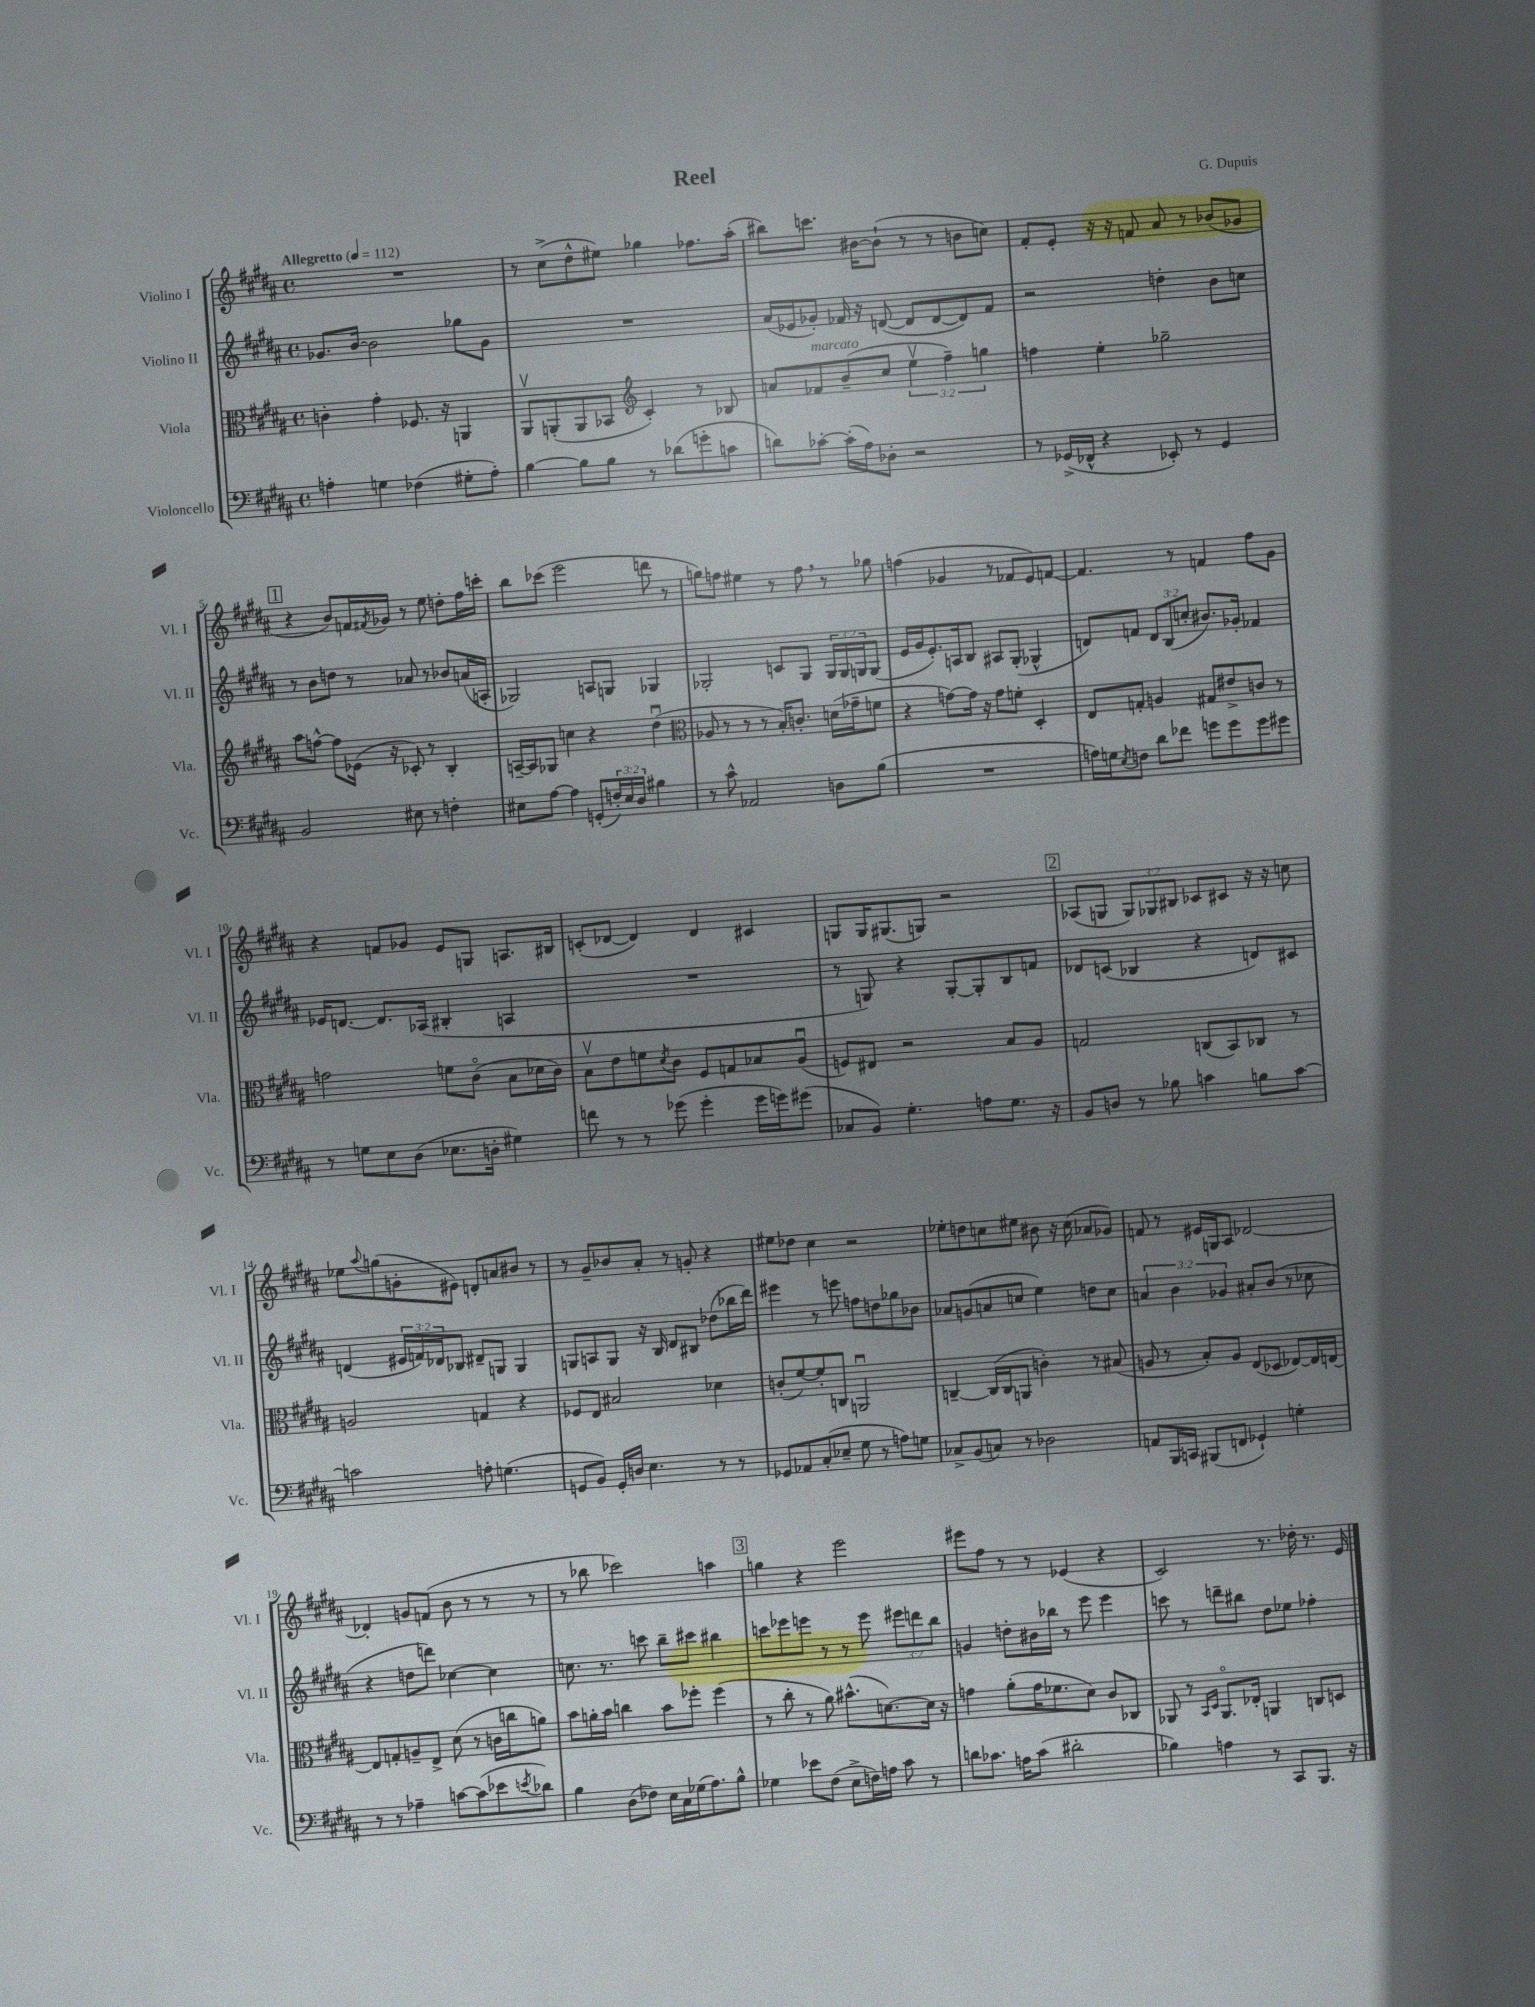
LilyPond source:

\header { title = "Reel" composer = "G. Dupuis" }
<<
\new StaffGroup <<
\new Staff = "s0" \with { instrumentName = "Violino I" shortInstrumentName = "Vl. I" } {
    \clef treble \key b \major \defaultTimeSignature \time 4/4 \override Staff.TupletNumber.text = #tuplet-number::calc-fraction-text \tempo "Allegretto" 4 = 112
    R1 |
    r8 cis''8->( dis''8-^ eis''8) ges''4 fes''8. ais''16-.( |
    bis''8) c'''8. bis'16~ bis'8-!( r8 r8 b'8 c''8) |
    fis'8-. e'8-. r16 r16 f'8 ais'8 r8 bes'8( ges'8 |
    \mark \markup { \box "1" } r4 b'8) f'16 \acciaccatura { fis'8 } ges'16 r8 e''8 d''8-. fis''16 c'''16-. |
    b''8 ces'''8( e'''2 d'''8 r8 |
    g''8) f''8 eis''4 r8 f''8 \breathe r8 ges''8 |
    f''4( ges'4 r8 fes'8 e'8) f'8~ |
    f'4. r8 f'4 fis''8 gis'8 |
    r4 f'8 ges'8 e'8 g8 a8. bis16 |
    c'8-.( des'8~ des'4) des'4 cis'4 |
    g8 g16 gis8.( g8) r2 |
    \mark \markup { \box "2" } aes8( g8 \tuplet 3/2 { g8) ges8 bis8 } ces'8 cis'8 r16 r16 c''8 |
    ees''8 \appoggiatura { ais''8 } g''8( g'8-. eis'8) d'8-. a'8 bis'8 r8 |
    r8 gis'8-- bes'8 ais'8-. r8 g'8-. r4 |
    eis''8 des''8 cis''4 r2 |
    ees''8-. d''8 c''8 eis''8 bis'8 r16 c''16( aes'8 ges'8) |
    f'8 r8 eis'16 g16 ais8 des'2~ |
    des'4-. g'8 f'8( b'8 r8 r8 r8 |
    r8 bes''8 ces'''2) a''4 |
    \mark \markup { \box "3" } g''4 r4 e'''2 |
    eis'''8 fis''8 r8 r8 ees'4( r4 |
    cis'2) r8. des''16-. r8. e'16 \bar "|." |
}
\new Staff = "s1" \with { instrumentName = "Violino II" shortInstrumentName = "Vl. II" } {
    \clef treble \key b \major \defaultTimeSignature \time 4/4 \override Staff.TupletNumber.text = #tuplet-number::calc-fraction-text
    ges'8. b'16~ b'2 ges''8 ges'8 |
    R1 |
    ais'16( ees'16 ges'8-.) fes'16 r16 d'8~( d'8 d'8~ d'8) fes'8 |
    r2 d''4-. b'8 c''8 |
    \mark \markup { \box "1" } r8 b'8 d''8 r8 aes'8 r8 bes'8 a'16( a16-. |
    ges2) a8 g8 ges4 |
    ges2-. c'8 ges8 \tuplet 3/2 { ges16 ges16 g16 } g8( |
    e'16 gis'16 e'8.-.) a16 b8 ais8 gis8-.( ges4-^ |
    d'8) f'8 \tuplet 3/2 { d'8 b8( c''8-. } bis'8.) ges'16-. fes'4 |
    ees'16 d'8.~ d'8. aes16( bis4-. a4 |
    R1 |
    r8 g8) r4 g8~-. g8-. b8 f'8 |
    \mark \markup { \box "2" } des'8 c'8( bes4 r4 d'8) cis'8 |
    d'4( \tuplet 3/2 { eis'16 f'16) des'16 } bes8 dis'8-- g8 g4 |
    g8 a8 g8 r16 b16 dis'8 bis8 des''8( bes''16 dis'''16) |
    eis'''4 r8 e'''8 f''8 d''8 ges''8 bes'8 |
    aes'8 g'8( a'8 c''8 e''4) d''8 c''8 |
    \tuplet 3/2 { a'4 b'4 ges'4 } ais'8-. b'8( r8 ces''8 |
    r4 d''8 d'''8) ces''4~ ces''4 |
    c''8. r8. c'''8 b''8-- cis'''8 bis''4 |
    \mark \markup { \box "3" } c'''8 ees'''8 e'''8 r8 r8 e'''8 \tuplet 3/2 { eis'''8 d'''8 b''8 } |
    g'4 d''8-. bis'16 bes''16 r8 e'''8 e'''4 |
    c'''8 r8 d'''8-- bis''8 dis''8 ees''8 fes''4-. \bar "|." |
}
\new Staff = "s2" \with { instrumentName = "Viola" shortInstrumentName = "Vla." } {
    \clef alto \key b \major \defaultTimeSignature \time 4/4 \override Staff.TupletNumber.text = #tuplet-number::calc-fraction-text
    c'4-. gis'4-. fes8. r16 a,4 |
    ais,8\upbow a,8-.( a,8 bes,8 \clef treble cis'4-.) r8 bes8 |
    a'8 fes'8^\markup { \italic "marcato" } b'8--( cis''8 \tuplet 3/2 { e''4\upbow fis''4--) g''4 } |
    f''4 e''4-. ges''2-- |
    \mark \markup { \box "1" } ais''8 f''8~-^ f''8 ees'16( r16 ces'8-.) r8 b4-. |
    a16~-- a16 ges8 c''4 r4 dis''4\downbow( |
    \clef alto aes8 r8 r8 r8 b16-.) c'8.-. d'16( ges'16-- f'8 |
    r4 g'8~) g'16 r16 g'8 f'8-. dis4-. |
    e8 g8-. a4 gis8 eis'8-> c'8 r8 |
    g'2 f'8 cis'8\flageolet( b8 des'16 cis'16) |
    b8\upbow e'8 f'8 \acciaccatura { dis'8 } cis'8 fis8 g8 bes8 ais8\downbow( |
    f8) eis8 r2 b8 ais8 |
    \mark \markup { \box "2" } g2 c8( b,8) ces8 r8 |
    a2 g4 r4 |
    fes8 e8 bis2 des'4 |
    c'8-.( fis'8~) fis'8-. c8 a,2\downbow |
    c4~-- c16( c16 a,8 c'4-.) r8 bis8( |
    a8 r8 b8-.) a8 e8( des8 ees8~) ees16 e16~ |
    e8 g8-. a8-- e8-> dis'8( r8 c'16 c''16 a'8) |
    b'8 a'16-. b'16 c''4 b'8 fes''8-. fes''4( |
    \mark \markup { \box "3" } r8 cis''8-. r8 ais'8) bis'8.-^( d'8.~) d'16 r16 |
    g'4 ais'8-.( g'16 fes'8. dis'8) cis'8 ces8 |
    aes,8 r8 \grace { b,16 dis16 } aes,8.\flageolet ees16-. a,4 c8 d8 \bar "|." |
}
\new Staff = "s3" \with { instrumentName = "Violoncello" shortInstrumentName = "Vc." } {
    \clef bass \key b \major \defaultTimeSignature \time 4/4 \override Staff.TupletNumber.text = #tuplet-number::calc-fraction-text
    a4-. g4 fes4( gis8-. a8-.) |
    b4~ b8 b8 r8 des'8( g'8-. c'8 |
    d'8) ces'8~-. ces'16-.( ais16) des8-. r2 |
    r8 ges,16->( fes,16-^ r4 ees,8-.) r8 ges,4 |
    \mark \markup { \box "1" } b,2 eis8 r8 f4-. |
    eis8 ais8~ ais4 g,8-.( \tuplet 3/2 { f16-.) eis16 dis16 } bis4 |
    r8 cis'8-^ aes,2 d8 b8( |
    R1 |
    a16) g16 \acciaccatura { e8 } f8 dis'8 fes'8 g'8 g'8 g'8 gis'8 |
    r8 g8 e8 dis8( ees8. d16-. gis4) |
    f'8 r8 r8 ges'8( ges'4-. ges'16 g'16) gis'8( |
    ces8 b,8) gis4.-. a8 gis8. r16 |
    \mark \markup { \box "2" } b,8 d8 r8 bes8 c'4 b8 c'8~ |
    c'2 a8-. g4.( |
    g,8 b,8) g,16-. d16 e4. r8 r8 |
    ges,8 aes,8 cis8-.( ees8-- gis8 r8 a8) g8 |
    ces8-> b,8( c8) r8 des2 |
    a,8 b,,16 c,16 bis,,8( f,8 ges,4-!) g4-. |
    r8 r8 aes4-- c'8~ c'8( ees'8 \acciaccatura { e'8 } des'8) |
    b4 dis8( fes8) e16 cis16 ges16( ais8.) b8-^ |
    \mark \markup { \box "3" } ges4 ees'8 fis8( e8-> f16) a16 cis'8 r8 |
    d'8 ces'8. a16 ces'8( dis'2-. |
    bes4) a4 r8 cis,8 b,,8. r16 \bar "|." |
}
>>
>>
